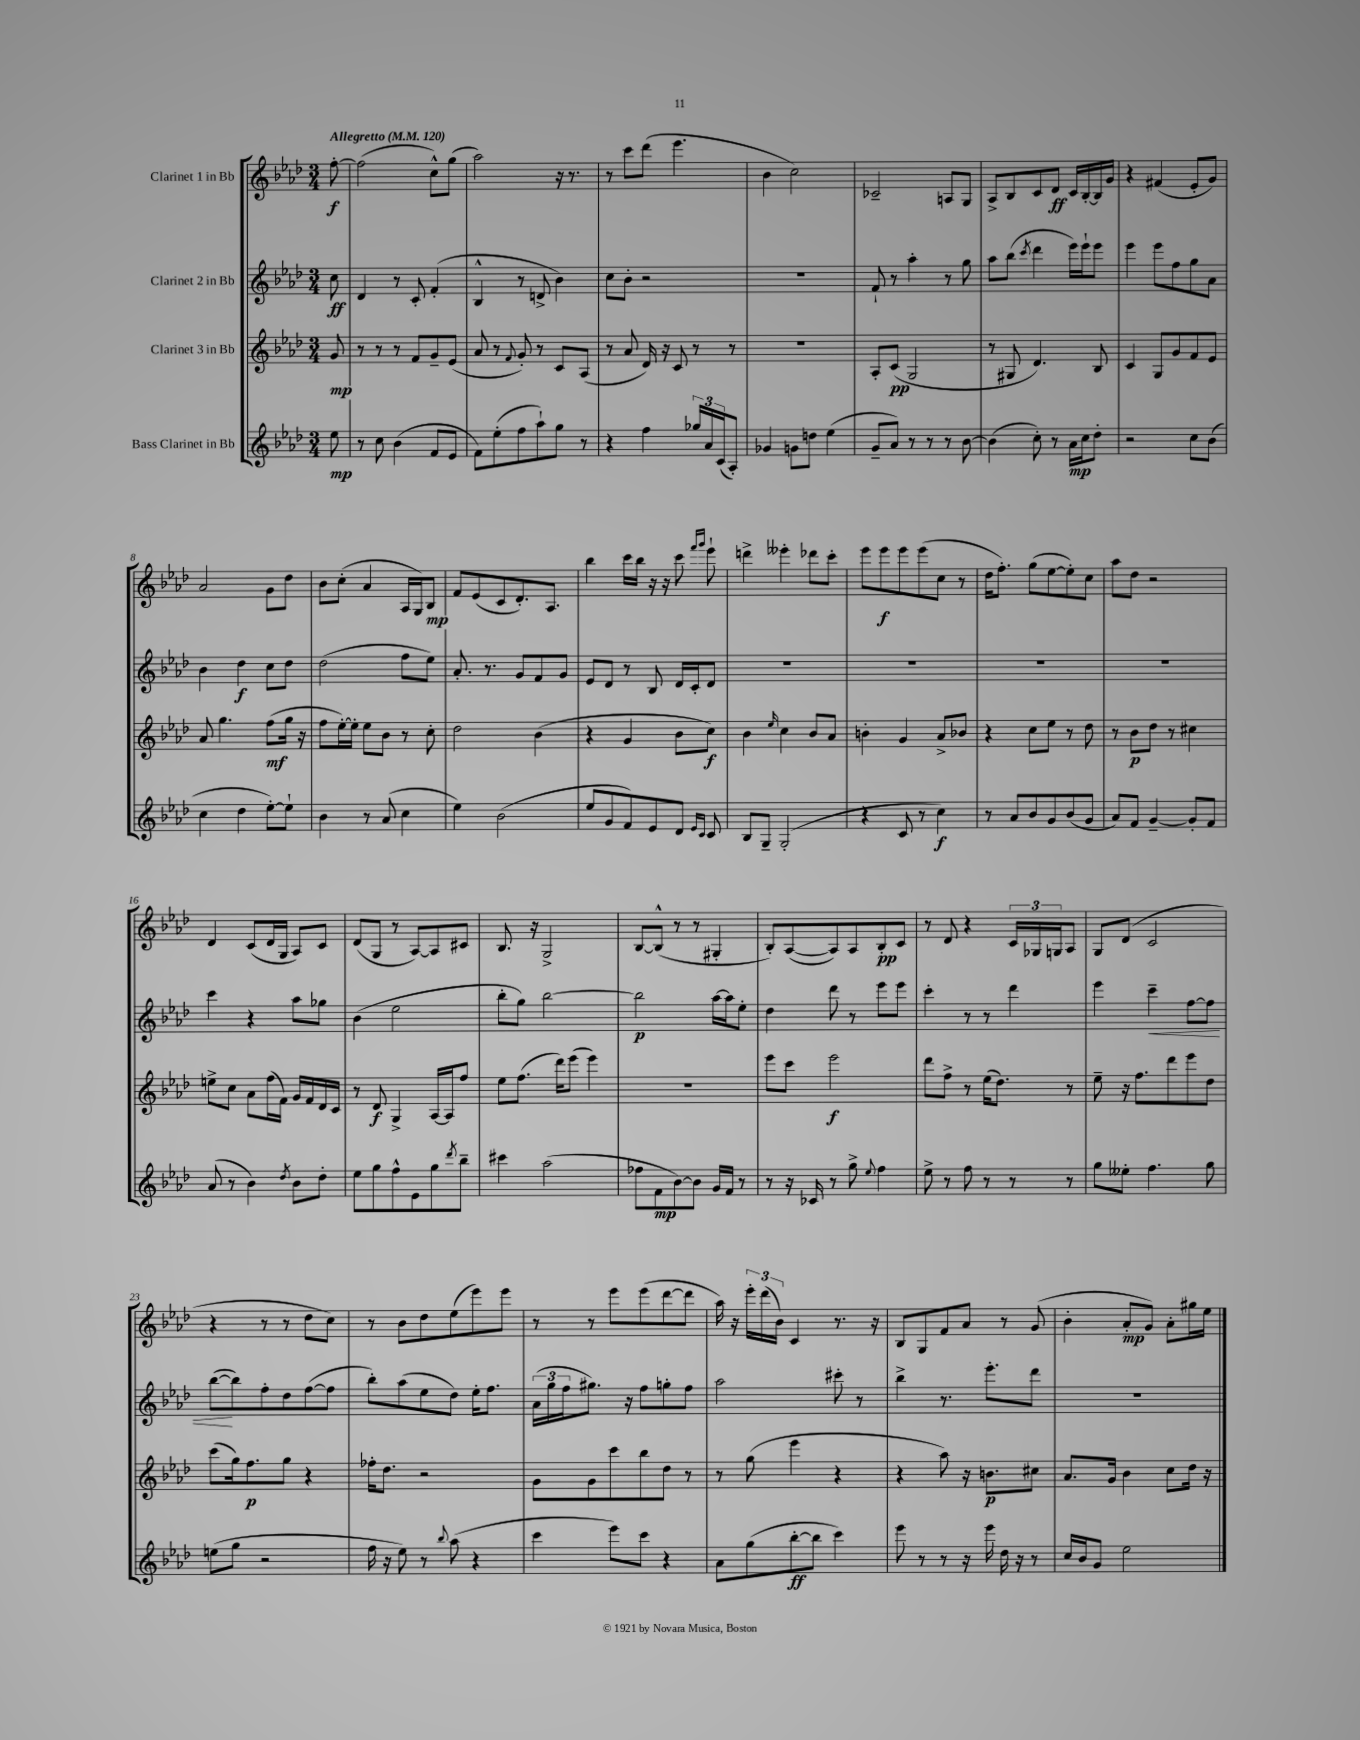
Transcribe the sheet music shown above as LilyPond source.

<<
\new StaffGroup <<
\new Staff = "s0" \with { instrumentName = "Clarinet 1 in Bb" } {
    \clef treble \key aes \major \numericTimeSignature \time 3/4 \partial 8 \tempo "Allegretto" 4 = 120
    f''8~-.\f |
    f''2( c''8-^) g''8( |
    aes''2) r16 r8. |
    r8 c'''8 des'''8( ees'''4. |
    bes'4 c''2) |
    ces'2-- a8 g8 |
    aes8-> bes8 c'8 des'8\ff c'16 bes16~-. bes16 g'16 |
    r4 fis'4( ees'8-. g'8) |
    aes'2 g'8 des''8 |
    bes'8 c''8-.( aes'4 aes16 g16) bes8\mp |
    f'8 ees'8( c'8 des'8.-.) aes8. |
    bes''4 c'''16 bes''16 r16 r16 c'''8 \grace { f'''16 g'''16 } ees'''8-! |
    d'''4-> eeses'''4-. des'''8 c'''8-. |
    ees'''8 ees'''8\f ees'''8 ees'''8( c''8 r8 |
    des''16 f''8.-.) g''8( ees''8~ ees''8-.) c''8 |
    aes''8 des''8 r2 |
    des'4 c'8( des'16 g16 aes8) c'8 |
    des'8( g8 r8 aes8~) aes8 cis'8 |
    bes8. r16 g2-> |
    bes8~ bes8-^( r8 r8 gis4-. |
    bes8-.) aes8~( aes8) aes8 bes8-.\pp c'8 |
    r8 des'8 r4 \tuplet 3/2 { c'16 ges16 g16 } aes8 |
    g8 des'8( c'2 |
    r4 r8 r8 des''8 c''8) |
    r8 bes'8 des''8 ees''8( ees'''8) ees'''8 |
    r8 r8 ees'''8 ees'''8( des'''8~ des'''8 |
    aes''16) r16 \tuplet 3/2 { ees'''16-. des'''16( bes'16) } c'4 r8. r16 |
    bes8 g8 f'8 aes'8 r8 g'8( |
    bes'4-. aes'8-.\mp g'8) aes'8-. gis''16 ees''16 \bar "|." |
}
\new Staff = "s1" \with { instrumentName = "Clarinet 2 in Bb" } {
    \clef treble \key aes \major \numericTimeSignature \time 3/4 \partial 8
    c''8\ff |
    des'4 r8 c'8-. f'4-.( |
    bes4-^ r8 d'8-> bes'4) |
    c''8 bes'8-. r2 |
    R2. |
    f'8-! r8 aes''4-. r8 g''8 |
    aes''8 bes''8( \acciaccatura { c'''8 } des'''4 ees'''16) ees'''16-! ees'''8 |
    ees'''4 ees'''8 f''8 g''8 aes'8 |
    bes'4 des''4\f c''8 des''8 |
    des''2( f''8 ees''8) |
    aes'8.-. r8. g'8 f'8 g'8 |
    ees'8 des'8 r8 bes8 des'16 c'16-. des'8 |
    R2. |
    R2. |
    R2. |
    R2. |
    c'''4 r4 aes''8 ges''8 |
    bes'4( ees''2 |
    bes''8-. g''8) bes''2~ |
    bes''2\p aes''16~ aes''16 ees''8-. |
    des''4 des'''8 r8 ees'''8 ees'''8 |
    c'''4-. r8 r8 des'''4 |
    ees'''4 c'''4--\< f''8~ f''8 |
    bes''8~\!( bes''8) f''8-. des''8 f''8~( f''8 |
    bes''8-.) aes''8( ees''8 des''8) ees''16-. f''8. |
    \tuplet 3/2 { aes'16( g''16 f''16 } gis''8.) r16 f''8 g''8-. f''8 |
    aes''2 cis'''8-. r8 |
    bes''4-> r8. ees'''8.-. des'''8 |
    R2. \bar "|." |
}
\new Staff = "s2" \with { instrumentName = "Clarinet 3 in Bb" } {
    \clef treble \key aes \major \numericTimeSignature \time 3/4 \partial 8
    g'8\mp |
    r8 r8 r8 f'8 g'8-- ees'8( |
    aes'8 r8 \appoggiatura { f'8 } g'8-.) r8 c'8 aes8( |
    r8 aes'8 des'16) r16 c'8 r8 r8 |
    R2. |
    aes8-. c'8\pp( g2 |
    r8 gis8 des'4.) bes8 |
    c'4 g8 g'8 f'8 ees'8 |
    aes'8 g''4. f''8\mf( g''16 r16 |
    f''8 ees''16~-.) ees''16-. ees''8 bes'8 r8 c''8-. |
    des''2 bes'4( |
    r4 g'4 bes'8 c''8\f) |
    bes'4 \grace { ees''16 } c''4 bes'8 aes'8 |
    b'4-. g'4 aes'8-> bes'8 |
    r4 c''8 ees''8 r8 des''8 |
    r8 bes'8\p des''8 r8 cis''4 |
    e''8-> c''8 aes'8 f''16( f'16) g'16 f'16 des'16 c'16 |
    r8 des'8\f g4-> aes16~ aes16 f''8 |
    ees''8 f''8.( des'''16) ees'''8( ees'''4) |
    R2. |
    ees'''8 c'''8 ees'''2\f |
    des'''8 f''8-> r8 ees''16( des''8.) r8 |
    ees''8-- r16 f''8. des'''8 ees'''8 des''8 |
    c'''8( g''16) f''8.\p g''8 r4 |
    fes''16-. des''8. r2 |
    g'8 g'8 c'''8 bes''8 des''8 r8 |
    r8 g''8( ees'''4 r4 |
    r4 aes''8) r16 b'8.\p cis''8 |
    aes'8. g'16 bes'4 c''8 des''16 r16 \bar "|." |
}
\new Staff = "s3" \with { instrumentName = "Bass Clarinet in Bb" } {
    \clef treble \key aes \major \numericTimeSignature \time 3/4 \partial 8
    ees''8\mp |
    r8 c''8 bes'4( f'8 ees'8 |
    f'8) ees''8-.( f''8 aes''8-!) g''8 r8 |
    r4 f''4 \tuplet 3/2 { ges''16 aes'16 c'16( } aes8-.) |
    ges'4 g'8 d''8 ees''4( |
    g'8-- aes'8) r8 r8 r8 bes'8~ |
    bes'4( c''8-.) r8 aes'16\mp c''16 des''8-. |
    r2 c''8 bes'8( |
    c''4 des''4 ees''8~-.) ees''8-! |
    bes'4 r8 aes'8( c''4 |
    ees''4) bes'2( |
    ees''8 g'8 f'8) ees'8 des'8 \grace { ees'16 c'16 } c'8 |
    bes8 g8-- g2-.( |
    r4 c'8 r8 c''4\f) |
    r8 aes'8 bes'8 g'8 bes'8( g'8 |
    aes'8) f'8 g'4~-- g'8-. f'8 |
    aes'8( r8 bes'4) \acciaccatura { des''8 } bes'8 des''8-. |
    ees''8 g''8 f''8-^ ees'8 g''8 \acciaccatura { des'''8 } bes''8-- |
    cis'''4 aes''2( |
    fes''8 f'8\mp bes'8~) bes'8 g'16 f'16 r8 |
    r8 r16 ces'16 r8 g''8-> \appoggiatura { ees''8 } f''4 |
    ees''8-> r8 f''8 r8 r8 r8 |
    g''8 eeses''8-. f''4. g''8 |
    e''8( g''8 r2 |
    f''16 r16 ees''8) r8 \appoggiatura { bes''8 } aes''8( r4 |
    c'''4 ees'''8) c'''8 r4 |
    aes'8 g''8( bes''8~-.\ff bes''8 c'''4) |
    ees'''8 r8 r8 r16 ees'''16 des''16 r16 r8 |
    c''16 bes'16 g'8 ees''2 \bar "|." |
}
>>
>>
